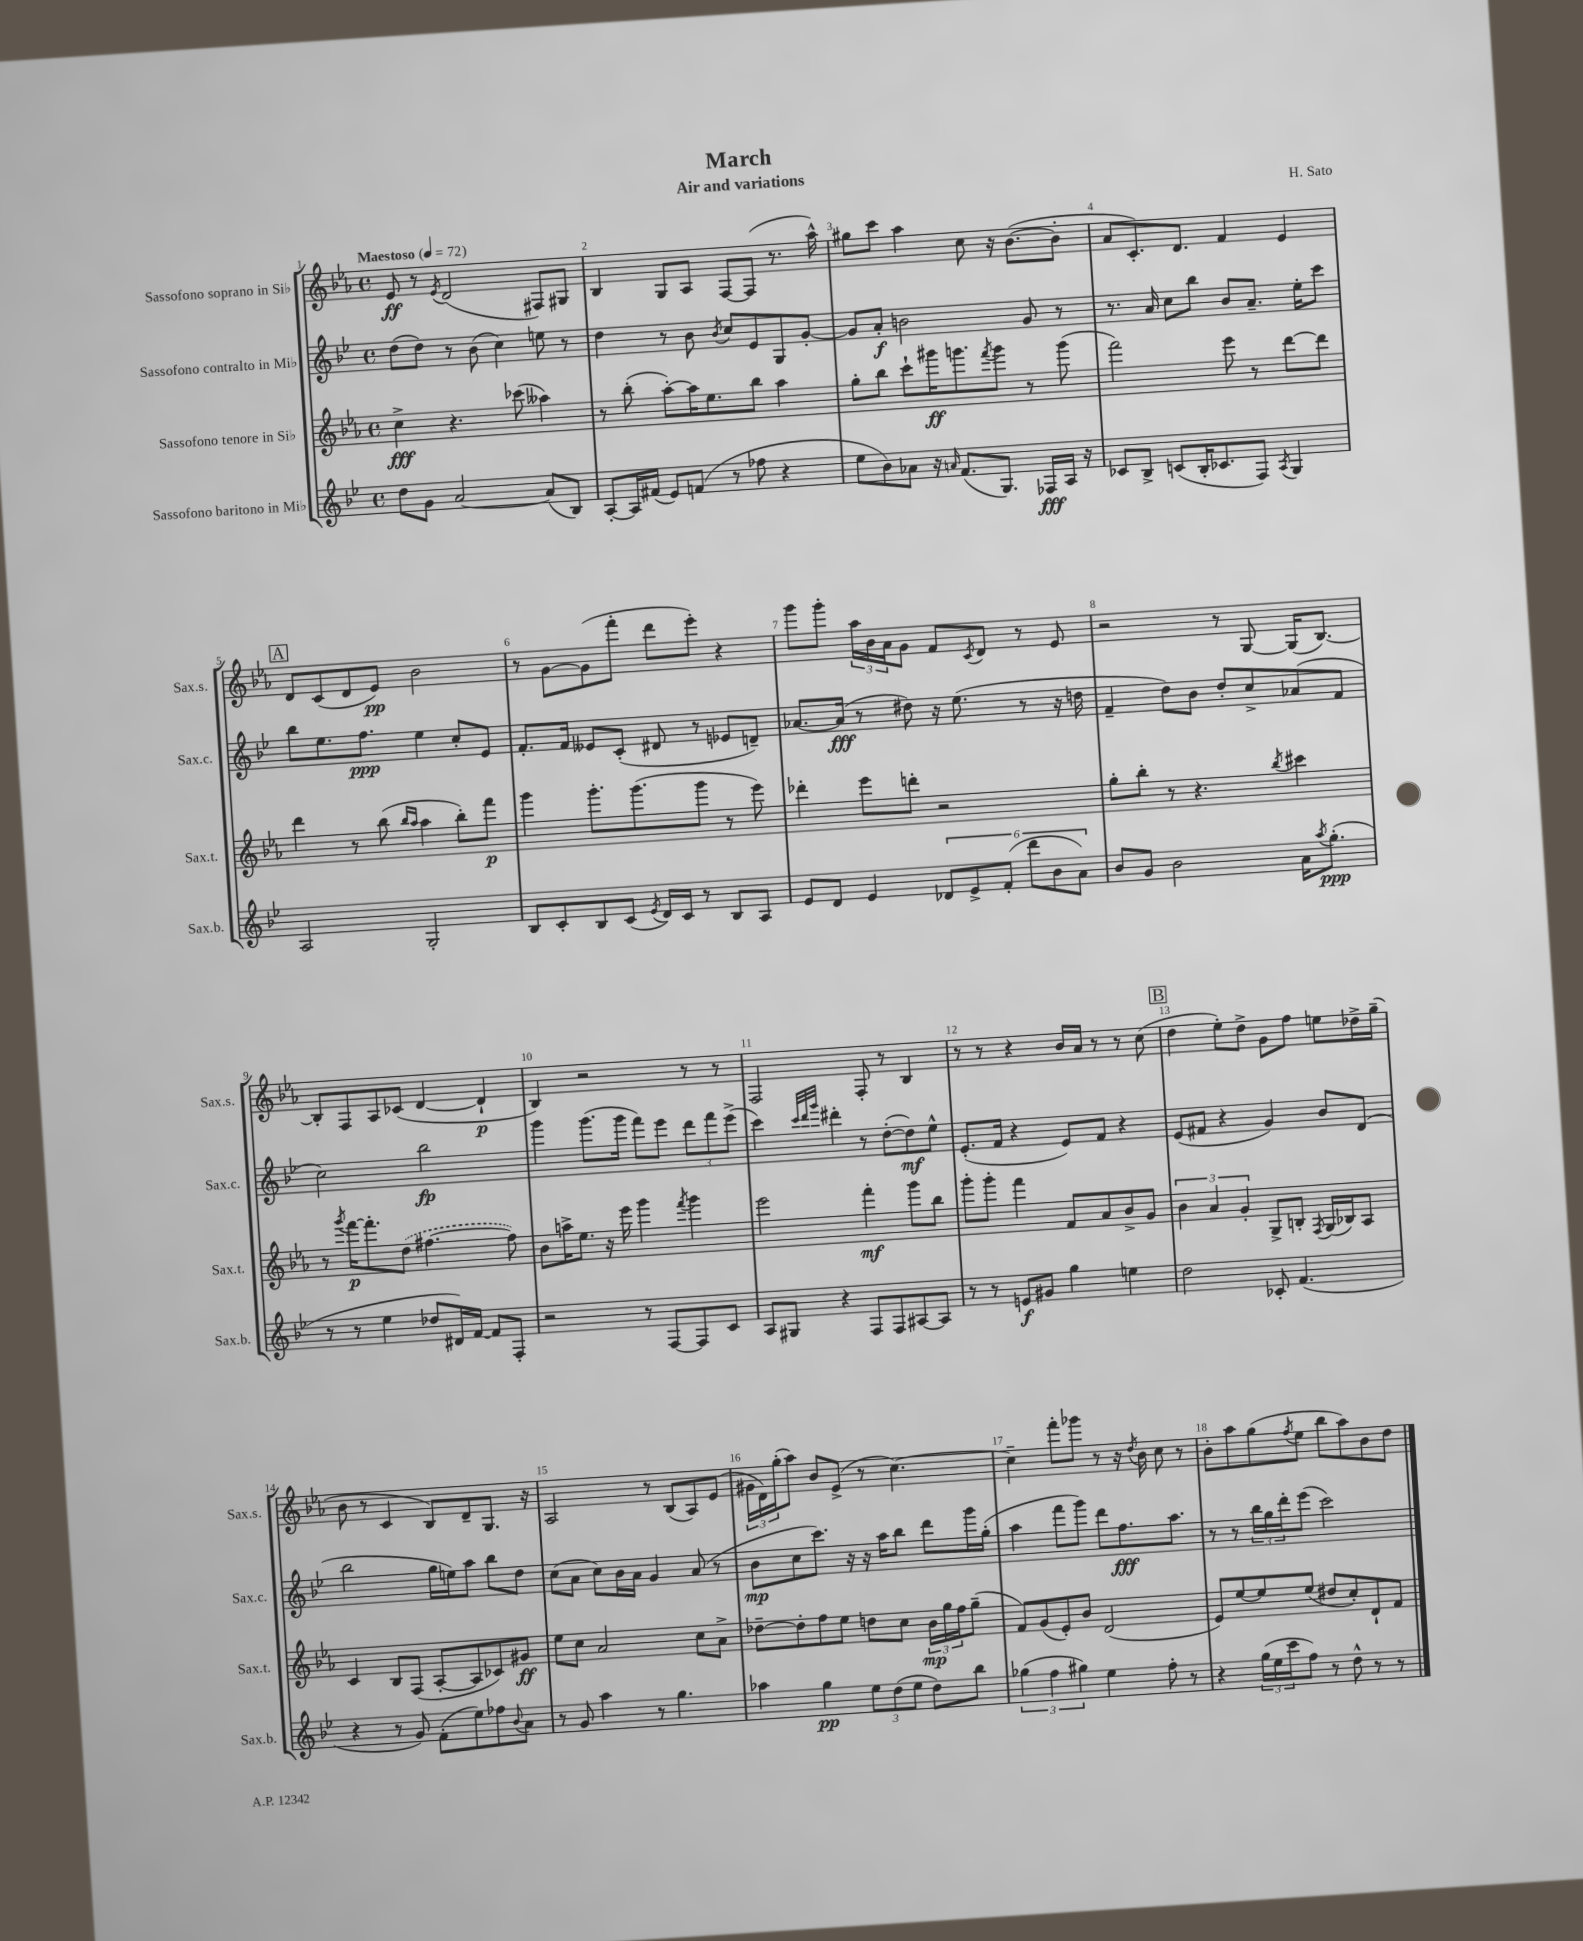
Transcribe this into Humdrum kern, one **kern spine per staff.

**kern	**kern	**kern	**kern
*staff4	*staff3	*staff2	*staff1
*clefG2	*clefG2	*clefG2	*clefG2
*k[b-e-]	*k[b-e-a-]	*k[b-e-]	*k[b-e-a-]
*M4/4	*M4/4	*M4/4	*M4/4
*met(c)	*met(c)	*met(c)	*met(c)
*MM72	*MM72	*MM72	*MM72
8dd\L	4cc^\	(8dd\L	8e-/
8g\J	.	8dd\J)	8r
.	.	.	8qe-/
[2a/	4.r	8r	(2d/
.	.	(8b-\	.
.	.	4cc\)	.
.	(8ccc-\	.	.
(8a/]L	4aa--\)	8ee\	8F#/L)
8B-/J)	.	8r	8G#/J
=	=	=	=
[8A'/L	8r	4dd\	4B-/
16A/]L	(8bb-'\	.	.
(16f#/JJ	.	.	.
8e-/L)	[8aa-'\L)	8r	8G/L
(8f/J	16aa-\]K	8b-\	8A-/J
.	8.ee-\	.	.
.	.	8qb-/	.
8r	.	8cc/L	[8F/L
8ff-\	8bb-\J	8e-/	(8F/]J
4r	4aa-\	8G/	8.r
.	.	[8g'/J	.
.	.	.	16aa-^^\)
=	=	=	=
8ee-\L	8gg'\L	8g/]L	8gg#\L
8b-\)	8bb-\J	8a'/J	8ccc\J
8a-\J	8ccc`\L	2b\	4aa-\
16r	16ggg#\K	.	.
16qqa/	.	.	.
(8.f/L	8.ggg\	.	.
.	.	.	8cc\
.	8qfff/	.	.
8.G/J)	8ggg\J	.	16r
.	.	.	([8.b-\L
.	8r	8g/	.
16F-/LL	.	.	.
16A/JJ	(8ggg\	8r	8b-'\]J
16r	.	.	.
=	=	=	=
8c-/L	2fff\)	8.r	8a-/L
8B-^/J	.	.	8.c'/)
.	.	16a/	.
(8c/L	.	8cc\L	.
.	.	.	8.d/J
16B-'/K	.	8bb-\J	.
8.c-/	.	.	.
.	8eee-\	8b-/L	4f/
8F/J)	8r	8.a~/J	.
8qA/	.	.	.
4G/	[8ddd\L	.	4e-/
.	.	16ee-'\LK	.
.	8ddd\]J	8ccc\J	.
=	=	=	=
2A/	4ddd\	8bb-\L	8d/L
.	.	8.ee-\	(8c/
.	8r	.	8d/
.	.	8.ff\J	.
.	(8bb-\	.	8e-/J)
.	16qqbb-/LL	.	.
.	16qqaa-/JJ	.	.
2G'/	4aa-\	4ee-\	2b-\
.	8bb-'\L)	8cc'/L	.
.	8fff\J	8e-/J	.
=	=	=	=
8B-/L	4ggg\	8.f'/L	8r
8c'/	.	.	[8g\L
.	.	16f/Jk	.
8B-/	8.ggg'\L	8e--/L	(8g\]
(8c/J	.	(8c'/J	8fff'\J
.	(8.ggg\	.	.
8qe-/	.	.	.
16d/LL)	.	8d#/	8ddd\L
16c/JJ	.	.	.
8r	8ggg\J	8r	8eee-'\J)
8B-/L	8r	8e-/L	4r
8A/J	8eee-\)	8d~/J)	.
=	=	=	=
8e-/L	4ddd-'\	[8.a-/L	8ggg\L
8d/J	.	.	8ggg'\J
.	.	(16a-/]Jk	.
4e-/	8eee-\L	8r	24aa-\LL
.	.	.	24b-\
.	.	.	24a-\J
.	8ddd'\J	8dd#\)	8g\J
12d-/L	2r	16r	8f/L
.	.	(8.ee-\	.
12e-^/	.	.	.
.	.	.	8qc/
.	.	.	8d/J
(12f'/J	.	.	.
12ddd\L	.	8r	8r
12b-\	.	.	.
.	.	16r	8e-/
12a\J)	.	.	.
.	.	16dd\	.
=	=	=	=
8b-/L	8gg'\L	4f~/	2r
8g/J	8bb-'\J	.	.
2b-\	8r	8dd\L)	.
.	4.r	8b-\J	.
.	.	8dd'/L	8r
.	.	8cc^/	[8G/
.	8qbb-/	.	.
16a\LK	4ccc#\	(8a-/	(16G/]LK
8qaa/	.	.	.
(8.gg'\J	.	.	[8.B-/J)
.	.	8f/J	.
=	=	=	=
8r	8r	2cc\)	8B-'/]L
.	8qggg/	.	.
8r	[16fff\LK	.	8F/
.	8.fff'\]	.	.
4ee-\	.	.	8A-/
.	(8dd\J	.	(8c-/J
8dd-/L	[4.ff#\	2bb-\	[4d/
16d#/L)	.	.	.
[16f/JJ	.	.	.
8f/]L	.	.	4d`/]
8F'/J	8ff#\])	.	.
=	=	=	=
2r	8b-\L	4ggg\	4B-/)
.	16aa^\K	.	.
.	8.ee-\J	.	.
.	.	(8.ggg\L	2r
.	16r	.	.
.	16eee-\	16ggg\Jk	.
8r	4ggg\	8fff\L)	.
[8F/L	.	8eee-\J	.
.	8qfff/	.	.
8F/]	4ggg\	12ddd\L	8r
.	.	12fff\	.
8c/J	.	.	8r
.	.	(12eee-^\J	.
=	=	=	=
8A/L	2eee-\	4ccc\)	2F/
8G#/J	.	.	.
.	.	32qqccc/LLL	.
.	.	32qqddd/	.
.	.	32qqggg/JJJ	.
4r	.	4ddd#'\	.
8F/L	4fff'\	8r	8F'/
8F/	.	([8dd'\L	8r
[8A#/	8ggg\L	8dd\])	4B-/
8A#/]J	8bb-\J	8ee-^^\J	.
=	=	=	=
8r	8ggg'\L	(8.e-'/L	8r
8r	8ggg'\J	.	8r
.	.	16f/Jk	.
8e/L	4fff\	4r	4r
8g#/J	.	.	.
4gg\	8f/L	8e-/L)	16b-/LL
.	.	.	16a-/JJ
.	8a-/	8f/J	8r
4ee\	8b-^/	4r	8r
.	8g/J	.	(8cc\
=	=	=	=
2dd\	6b-\	(8e-/L	4dd\
.	.	8f#/J	.
.	6a-/	.	.
.	.	4r	8ee-'\L)
.	6g'/	.	.
.	.	.	8dd^\J
8c-'/	8G^/L	4g/)	8g\L
(4.f/	8B'/J	.	8ff\J
.	8qF/	.	.
.	(16G/LL	8b-/L	8ee\L
.	16B-/J)	.	.
.	8A-/J	(8d/J	16dd-^\L
.	.	.	(16gg~\JJ
=	=	=	=
4r	4c/	2bb-\	8b-\
.	.	.	8r
8r	8B-/L	.	4c/
8g/)	(8F/J	.	.
(8f'\L	[8A-'/L	16gg\LL	8B-/L)
.	.	16ee\J)	.
8ee-\)	8A-/]	8aa\J	8d~/
8ff-\	8c-/)	8bb-\L	8.G/J
8qqb-/	.	.	.
8a\J	8g#/J	8dd\J	.
.	.	.	16r
=	=	=	=
8r	8ee-\L	(8cc\L	2A-/
8g/	8cc\J	8a\J	.
4aa\	2a-/	8cc\L)	.
.	.	16b-\L	.
.	.	16a\JJ	.
8r	.	4g/	8r
4.gg\	.	.	(8B-/L
.	8cc\L	(8a/	8A-/)
.	8a-^\J	8r	(8e-/J
=	=	=	=
4aa-\	[8dd-~\L	8b-\L	24g#\LL
.	.	.	24d\)
.	.	.	(24gg'\J
.	8dd-'\]	8cc\	8aa-\J)
4gg\	8ff\	8.ccc\J)	8b-/L
.	8ee-\J	.	(8e-^/J
.	.	16r	.
12ee-\L	8dd\L	16r	8r
.	.	16aa\LK	.
(12dd\	.	.	.
.	8cc\J	8bb-\J	[4.cc\)
12ee-\J	.	.	.
8dd\L)	24b-\LL	8ddd\L	.
.	24gg\	.	.
.	24ff\J	.	.
8bb-\J	(8gg~\J	16ggg\L	.
.	.	(16gg'\JJ	.
=	=	=	=
(6gg-\	8f/L)	4aa\	4cc~\]
.	(8g/	.	.
6ff\	.	.	.
.	8e-'/)	8fff\L	8fff'\L
6gg#\)	.	.	.
.	8b-/J	8ggg\J)	8ggg-\J
4ee-\	(2d/	8ddd\L	8r
.	.	8.ff\	16r
.	.	.	8qdd/
.	.	.	16b-\
8ff'\	.	.	8cc\
.	.	8.aa\J	.
8r	.	.	8r
=	=	=	=
4r	8e-/L)	8r	8b-'\L
.	[8ee-/	8r	8aa-\
(24gg\LL	8ee-/]	24bb-\LL	(8gg\
24ee-\	.	24gg\	.
24ccc\J	.	24ddd'\J	.
.	.	.	8qff/
8ff\J)	(8ee-/J	(8eee-\J	8ee-\J
8r	8dd#/L	2ccc\)	8bb-\L
8dd^^\	8cc'/)	.	8aa-\)
8r	8d`/	.	8b-\
8r	8f/J	.	8dd\J
==	==	==	==
*-	*-	*-	*-
